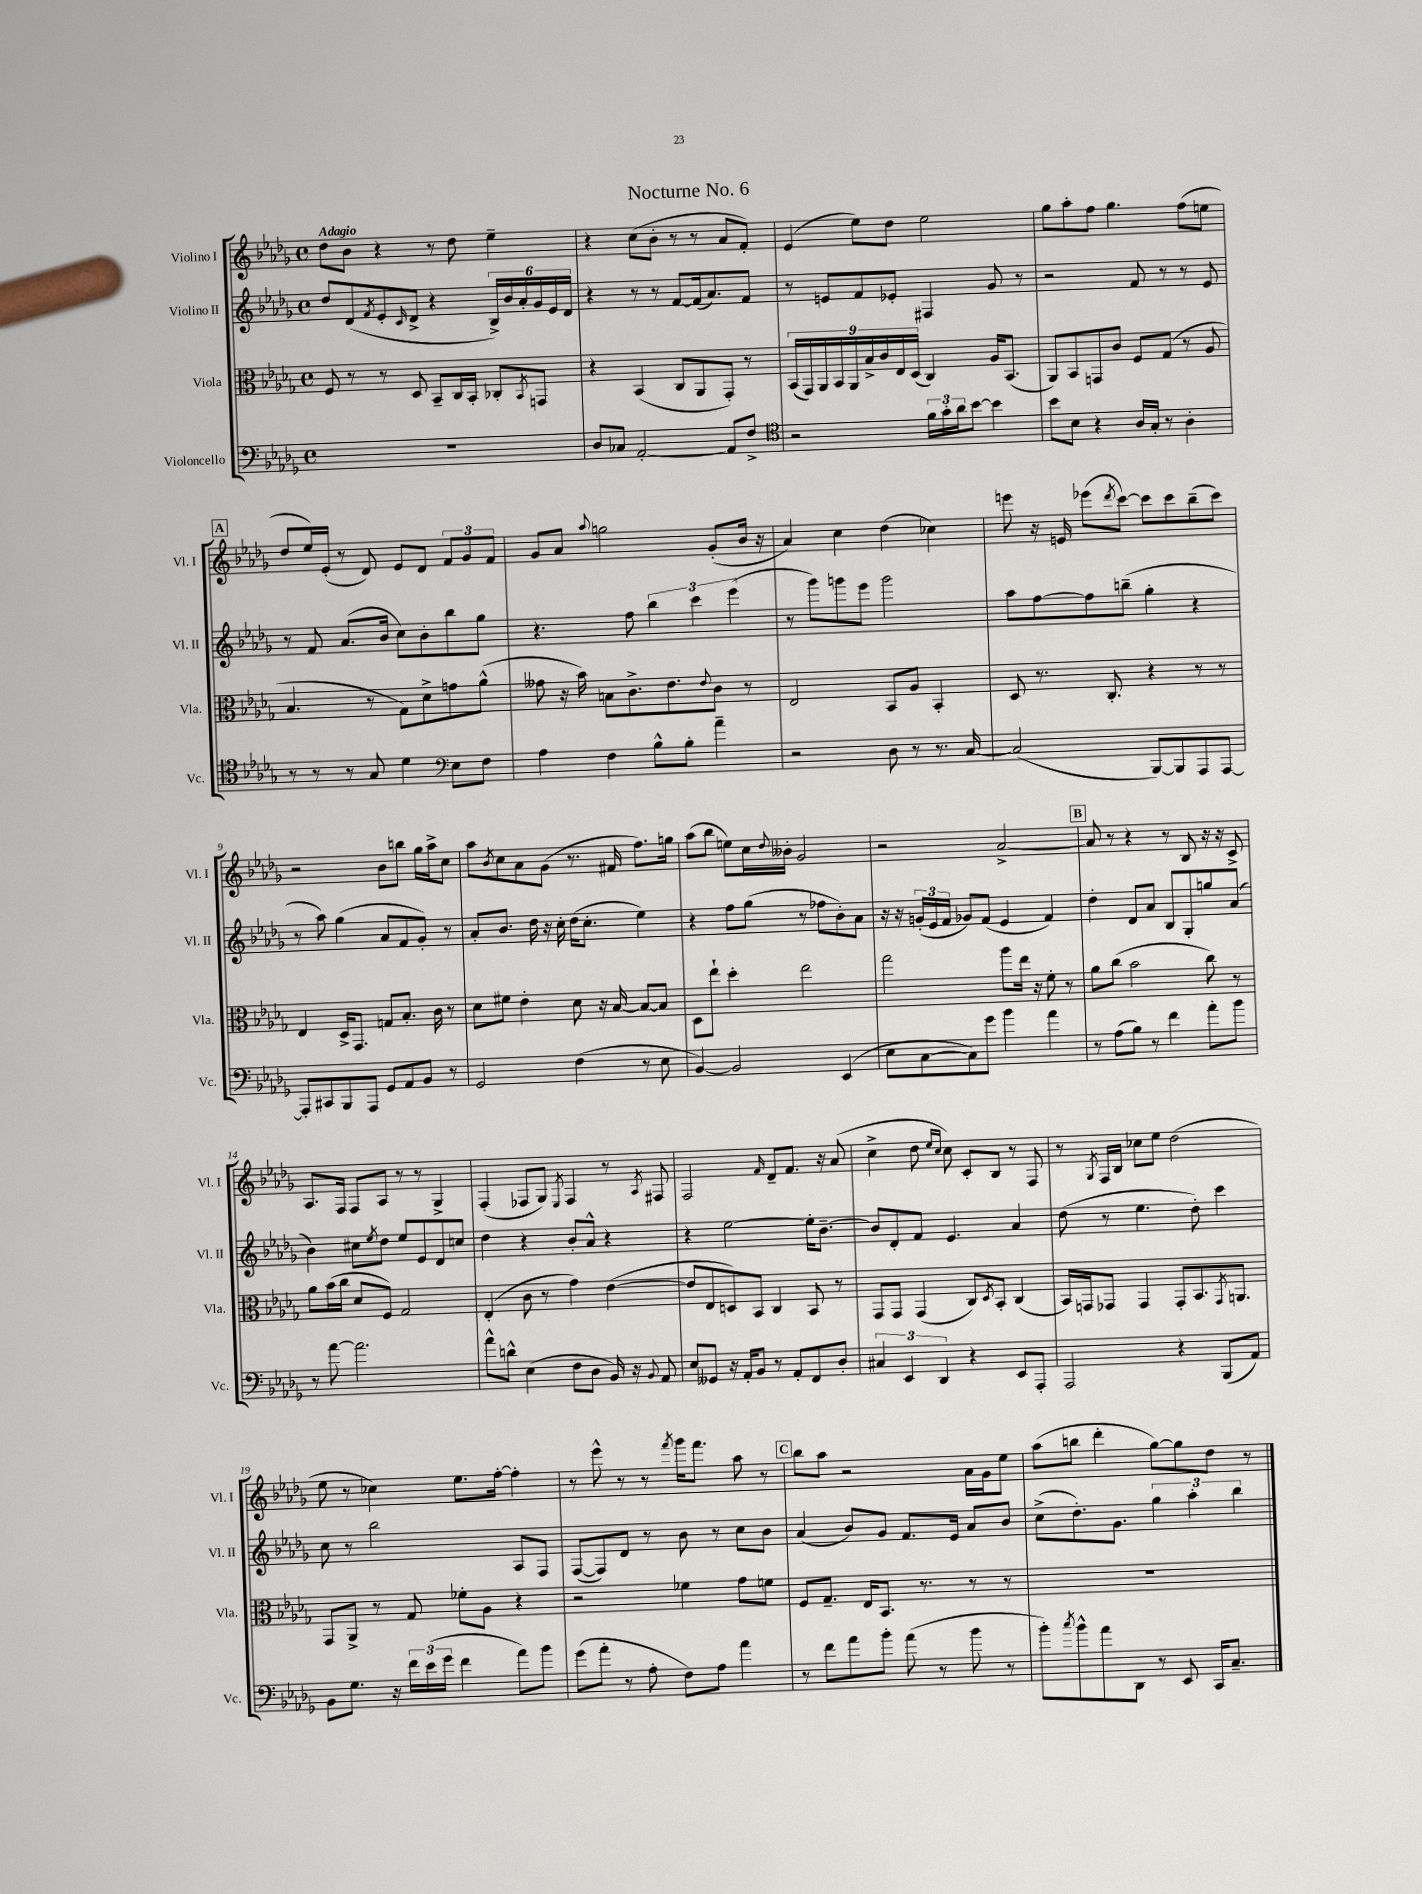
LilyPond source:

\header { title = "Nocturne No. 6" }
<<
\new StaffGroup <<
\new Staff = "s0" \with { instrumentName = "Violino I" shortInstrumentName = "Vl. I" } {
    \clef treble \key des \major \defaultTimeSignature \time 4/4 \tempo "Adagio"
    des''8 bes'8 r4 r8 des''8 ees''4-- |
    r4 c''8( bes'8-. r8 r8 aes'8 f'8-.) |
    ees'4( ees''8) des''8 ees''2 |
    ges''8 aes''8-. f''8 ges''4. f''8( e''8 |
    \mark \markup { \box "A" } des''8 ees''16) ees'16-.( r8 des'8) ees'8 des'8 \tuplet 3/2 { f'8 ges'8 f'8 } |
    ges'8 aes'8 \appoggiatura { aes''8 } g''2 ges'8-.( bes'16 r16 |
    aes'4) c''4 des''4( ces''4) |
    e'''8 r16 e'16 ees'''8( \acciaccatura { des'''8 } c'''8~) c'''8 c'''8 bes''8--( c'''8) |
    r2 bes'8 b''8 ges''16 aes''16-> c''8 |
    aes''8 \acciaccatura { bes'8 } c''8 aes'8 ges'8( r8. fis'16 f''8.) g''16 |
    aes''8( bes''8 e''8) c''16 \appoggiatura { des''8 } beses'16-. ges'2 |
    r2 aes'2~-> |
    \mark \markup { \box "B" } aes'8 r8 r4 r8 bes8 r16 r16 c'8-> |
    aes8. f16 f8 aes8 r8 r8 ges4-> |
    f4-.( fes8 ges8) \acciaccatura { ees8 } fes4 r8 \acciaccatura { aes8 } fis8 |
    f2 \grace { f'16 } des'8-- f'8. r16 aes'8( |
    c''4-> des''8 \grace { ees''16 c''16 } c''8) c'8-. bes8 r8 f8 |
    r8 \acciaccatura { ges8 } f16 bes16 ces''8 ees''8 des''2( |
    ees''8 r8 ces''4) ees''8. f''16~-. f''4-. |
    r8 ees'''8-^ r8 r8 \acciaccatura { f'''8 } ges'''16 f'''8. aes''8 r8 |
    \mark \markup { \box "C" } bes''8 aes''8 r2 aes'16 ges'16 ees''8 |
    aes''8( b''8 des'''4-. ges''8~) ges''8 des''8 r8 \bar "|." |
}
\new Staff = "s1" \with { instrumentName = "Violino II" shortInstrumentName = "Vl. II" } {
    \clef treble \key des \major \defaultTimeSignature \time 4/4
    des''8 des'8( \acciaccatura { f'8 } ees'8-. \grace { c'16 } des'8-> r4 \tuplet 6/4 { bes16->) bes'16 aes'16-. ges'16 ees'16 des'16 } |
    r4 r8 r8 f'8~ f'16( aes'8.) f'8 |
    r8 e'8 f'8 ees'8-. fis4 ges'8 r8 |
    r2 f'8 r8 r8 ees'8 |
    \mark \markup { \box "A" } r8 f'8 aes'8.( bes'16 c''8) bes'8-. bes''8 ges''8 |
    r4. f''8 \tuplet 3/2 { bes''4 c'''4 ees'''4( } |
    r8 ges'''8) g'''8 ees'''8 g'''2 |
    aes''8 f''8~ f''8 b''8--( ges''4-. r4 |
    r8 aes''8) ges''4( aes'8 f'8 ges'8-.) r8 |
    aes'8-. bes'8. des''16 r16 c''16-. des''16( c''8.-. ees''4) |
    r4 f''8 ges''8( r8 fes''8 bes'8-.) aes'8 |
    r16 r16 \tuplet 3/2 { g'16-.( ees'16 f'16 } ges'8) f'8( ees'4 f'4) |
    \mark \markup { \box "B" } des''4-. des'8 aes'8 bes8 ges8-. g''8 aes'8( |
    bes'4) cis''8 \acciaccatura { ees''8 } des''8 ees''8 ees'8 des'8 c''8 |
    des''4 r4 bes'8-. aes'8-^ r4 |
    r4 ees''2~ ees''16-. bes'8.~-- |
    bes'8 des'8-. f'8 ees'4. aes'4 |
    des''8( r8 ees''4. des''8-.) c'''4 |
    c''8 r8 bes''2 aes8 f8 |
    f8~( f8) des'8 r8 bes'8 r8 c''8 bes'8 |
    \mark \markup { \box "C" } aes'4( bes'8) ges'8 f'8. ees'16 aes'8 bes'8 |
    c''8->( des''8.-.) ges'8. \tuplet 3/2 { ges''4 aes''4-. bes''4 } \bar "|." |
}
\new Staff = "s2" \with { instrumentName = "Viola" shortInstrumentName = "Vla." } {
    \clef alto \key des \major \defaultTimeSignature \time 4/4
    f8 r8 r8 des8 bes,8-- c16 bes,16-. ces8-. \acciaccatura { bes,8 } g,8 |
    r4 bes,4( c8 aes,8 ges,8-.) r8 |
    \tuplet 9/8 { bes,16( ges,16) aes,16 bes,16 aes,16 bes16-> c'16 ees16 des16( } c4) aes16 bes,8.( |
    aes,8) bes,8 g,8 c'8 f8 ges8( r8 aes8 |
    \mark \markup { \box "A" } bes4. r8 ges8) des'8-> g'8 aes'8-^( |
    geses'8 r16 bes'16) b8 c'8.-> ees'8. \appoggiatura { ees'8 } c'8 r8 |
    ees2 bes,8 aes8 bes,4-. |
    des8 r8. c8.-. r4 r8 r8 |
    ees4 des16-> ges,8. g8 bes8.-. c'16 r8 |
    des'8 fis'8 ees'4-. des'8 r16 bes16~ bes8~ bes8 |
    des8 ees''8-! des''4-. ees''2 |
    ges''2 aes''8 ees''16 r16 f'8-. r8 |
    \mark \markup { \box "B" } aes'8 c''8( bes'2 c''8) r8 |
    aes'8 bes'16( c''16 des'8 f8) ges2 |
    ees4-.( c'8 r8 ges'4) ees'4~( |
    ees'8 ees8 d8) bes,8 c4 bes,8 r8 |
    ges,8 ges,8 ges,4( c8) \acciaccatura { des8 } bes,8-. c4( |
    bes,16) g,16 ges,8 ges,4 ges,8-. bes,8. \acciaccatura { ges,8 } a,8. |
    ges,8 aes,8-> r8 ges8 fes'8-. aes8 r4 |
    r2 fes'4 ges'8 f'8 |
    \mark \markup { \box "C" } f8 ges8.-- ees16 bes,8. r8. r8 r8 |
    R1 \bar "|." |
}
\new Staff = "s3" \with { instrumentName = "Violoncello" shortInstrumentName = "Vc." } {
    \clef bass \key des \major \defaultTimeSignature \time 4/4
    R1 |
    des8 ces8 aes,2~-. aes,8 f8-> |
    \clef tenor r2 \tuplet 3/2 { f'16 ges'16-. aes'16 } bes'8~ bes'4 |
    bes'8 bes8 r4 aes16 ges16-. r8 aes4-. |
    \mark \markup { \box "A" } r8 r8 r8 ges8 des'4 \clef bass ees8 f8 |
    aes4 f4 bes8-^ bes8-. aes'4-- |
    r2 des8 r8 r8. c16~ |
    c2( bes,,8~) bes,,8 aes,,8 aes,,8~ |
    aes,,8-. cis,8 bes,,8 aes,,8 ges,8 aes,8 bes,8 r8 |
    ges,2 f4( r8 ees8 |
    bes,4~) bes,2 ees,4( |
    ees8 c8~ c8) ges'8 bes'4 aes'4 |
    \mark \markup { \box "B" } r8 aes8( bes8) r8 f'4 aes'8-. bes'8 |
    r8 aes'8~ aes'2. |
    aes'8-^ d'8-^ ees4( f8 des8 bes,16) r16 \appoggiatura { bes,8 } aes,8 |
    ees8 geses,8 r16 aes,16-. bes,8 r8 aes,8-. f,8 des8-. |
    \tuplet 3/2 { cis4 ees,4 des,4 } r4 ees,8 aes,,8-. |
    aes,,2 r4 bes,,8( aes,8) |
    bes,8 ges8. r16 \tuplet 3/2 { f'16 ees'16( ges'16 } f'4 aes'8) bes'8 |
    ges'8( aes'8-. r8 aes8-. f8) aes8 aes'4 |
    \mark \markup { \box "C" } r8 f'8 aes'8 bes'8-. aes'8( r8 bes'8 r8 |
    bes'8-.) \acciaccatura { c''8 } bes'8-^ aes'8 des,8 r8 ees,8 c,16 c8.-- \bar "|." |
}
>>
>>
